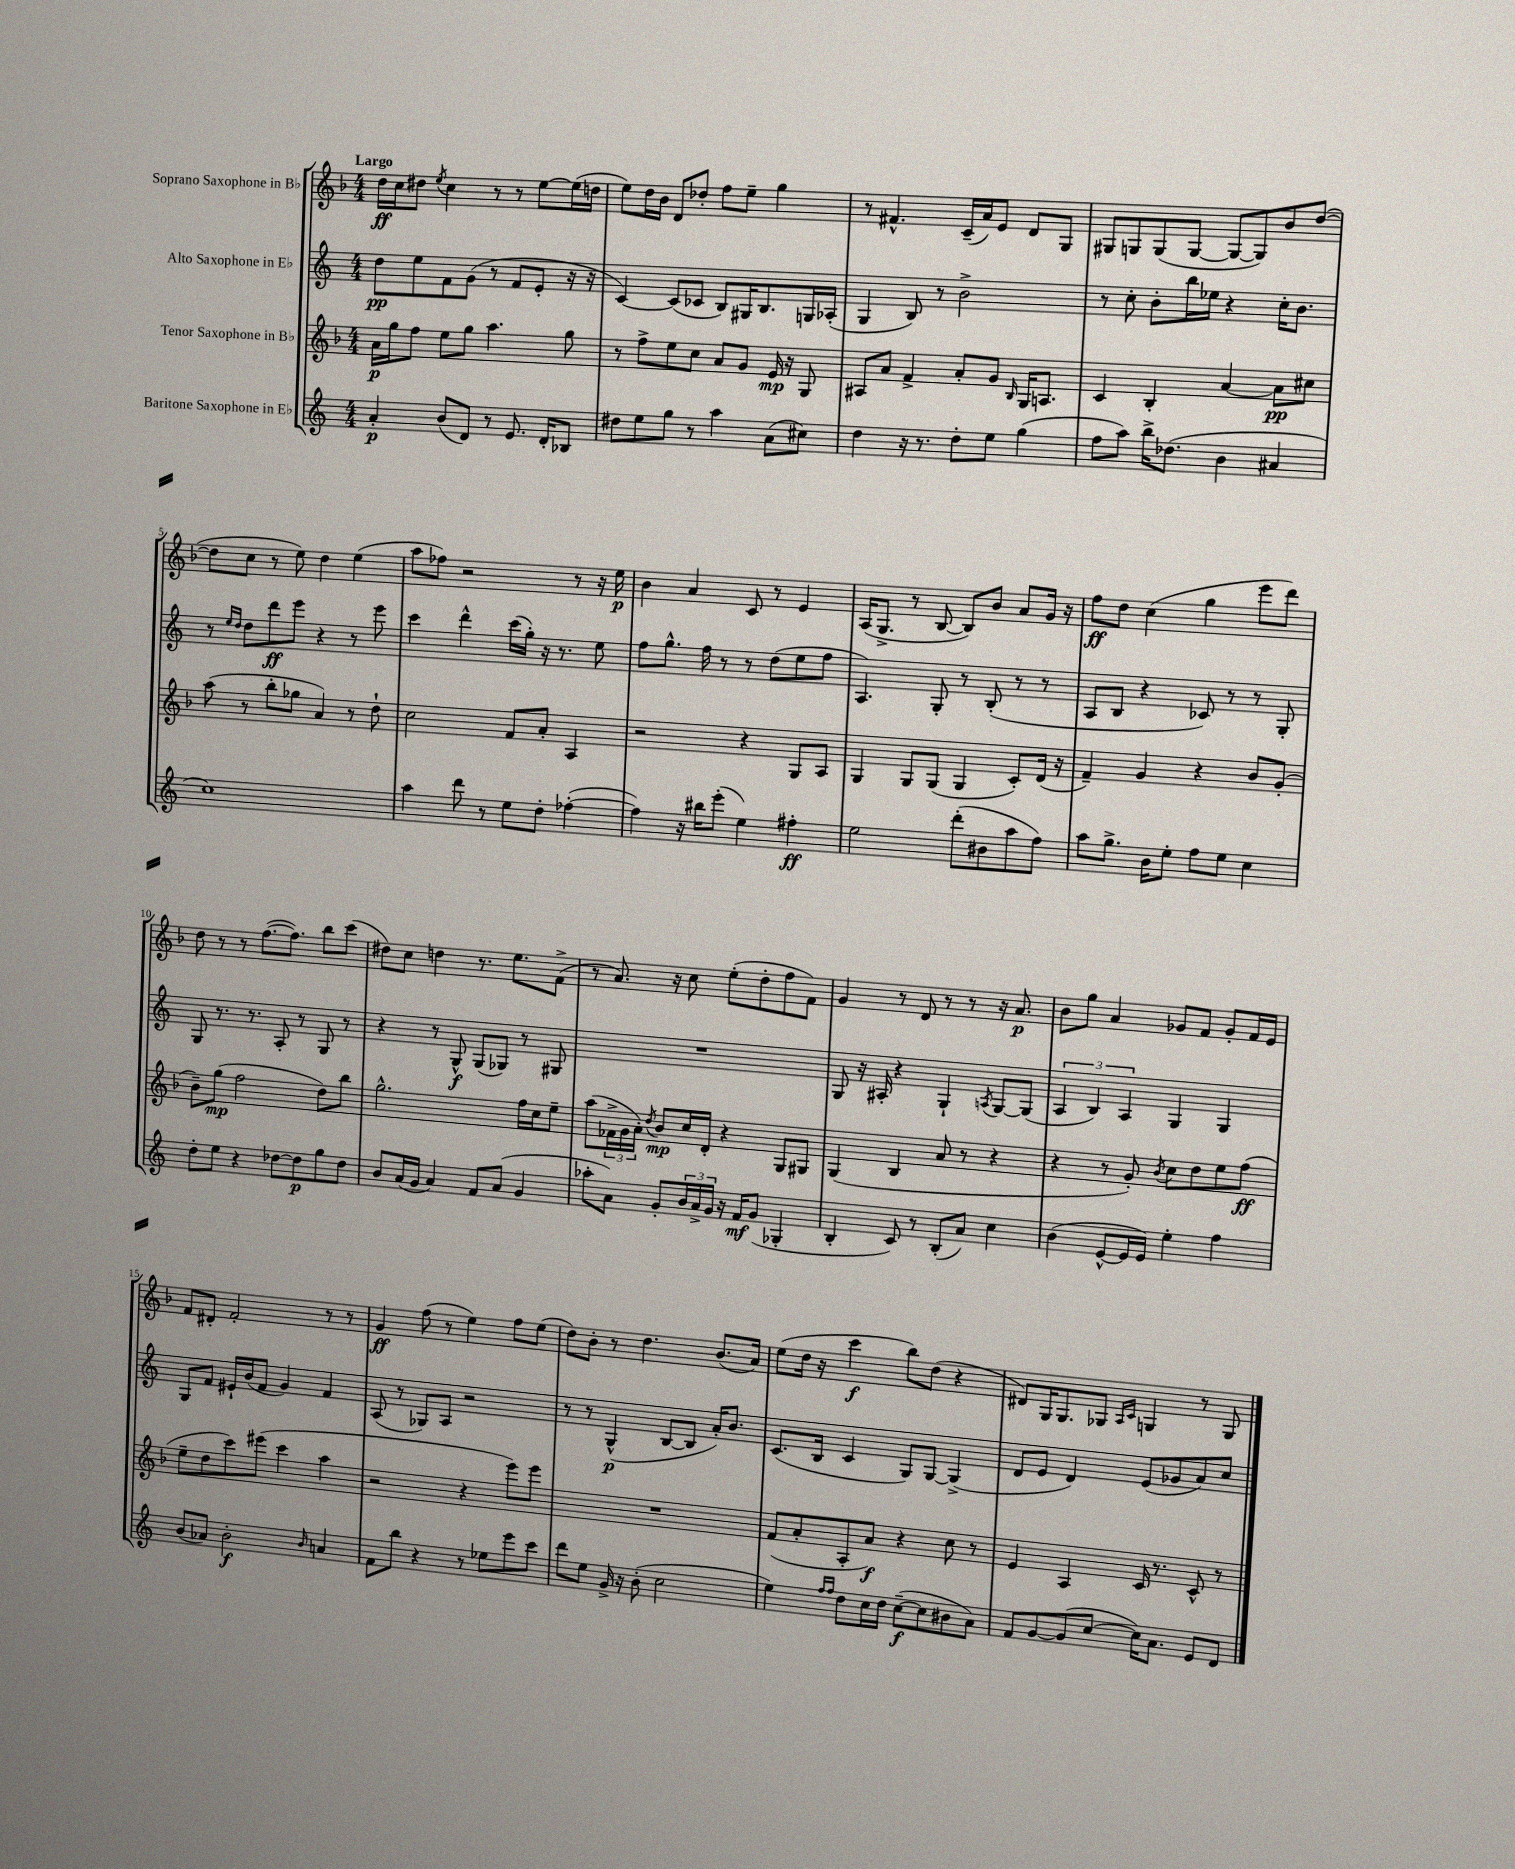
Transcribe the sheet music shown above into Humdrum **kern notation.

**kern	**kern	**kern	**kern
*staff4	*staff3	*staff2	*staff1
*clefG2	*clefG2	*clefG2	*clefG2
*k[]	*k[b-]	*k[]	*k[b-]
*M4/4	*M4/4	*M4/4	*M4/4
4a'	16a	8dd	16dd
.	16gg	.	16cc
.	8ff	8ee	8dd#
.	.	.	8qee
(8b	8ee	8f	4cc
8d)	8gg	(8g	.
8r	4.aa	8r	8r
8.e	.	8f	8r
.	.	8e'	[8ee
16d'	.	.	.
8B-	8gg	16r	(16ee]
.	.	16r	16dd
=	=	=	=
8dd#	8r	[4c)	8ee)
8ee	8ff^	.	16dd
.	.	.	16b-
8gg	8ee	(8c]	8d
8r	8cc	8c-	8dd-'
4aa	8a	8B)	8ff
.	8g	16G#	8ee~
.	.	8.B	.
(8a	16e	.	4gg
.	16r	.	.
8cc#)	8G	16G	.
.	.	(16A-'	.
=	=	=	=
4dd	8A#	4G	8r
.	8a	.	4.f#^^
16r	4f^	8B)	.
8.r	.	.	.
.	.	8r	.
8dd'	8a'	2b^	(16c~
.	.	.	16a)
8ee	8g	.	8e
.	16qqB-	.	.
(4gg	16G	.	8d
.	8.A	.	.
.	.	.	8G
=	=	=	=
8ff	4c	8r	8G#
8aa)	.	8cc'	8G
16bb^	4B-'	8b'	(8G
(8.dd-	.	.	.
.	.	16bb	[8G
.	.	16ee-	.
4b	[4a	4r	8G_
.	.	.	8G])
4a#	8a]	16cc'	8b-
.	.	8.b	.
.	8cc#	.	([8dd
=	=	=	=
1cc)	(8aa	8r	8dd]
.	.	16qqee	.
.	.	16qqdd	.
.	8r	8dd	8cc
.	8bb-'	8ddd	8r
.	8gg-	8eee	8ee)
.	4a)	4r	4dd
.	8r	8r	(4ee
.	8dd`	8eee	.
=	=	=	=
4aa	2cc	4ccc	8aa
.	.	.	8ff-)
8ddd	.	4ddd^^	2r
8r	.	.	.
8ee	8f	(16ccc	.
.	.	16gg')	.
8dd'	8a'	16r	.
.	.	8.r	.
([4ff-'	4A	.	8r
.	.	8ee	16r
.	.	.	16ee
=	=	=	=
4ff-])	2r	8ff	4b-
.	.	8.gg^^	.
16r	.	.	4a
16bb#	.	16ff	.
(8eee'	.	8r	.
4ee)	4r	8r	8c
.	.	(8dd	8r
4ff#'	8G	8ee	4e
.	8A	8ff	.
=	=	=	=
2ee	4G	4.A)	(16A
.	.	.	8.G^
.	8G	.	8r
.	(8G	8G'	[8B-
(8ddd'	4G	8r	8B-])
8b#	.	(8B'	8b-
8aa	8c')	8r	8a
8ff)	(16d	8r	16g
.	16r	.	16r
=	=	=	=
8aa	4f~)	8A	8ff
8.gg^	.	8B	8dd
.	4g	4r	(4cc
16b	.	.	.
8ee'	.	.	.
8ff	4r	8c-)	4gg
8ee	.	8r	.
4cc	8b-	8r	8eee
.	(8g'	8G'	8ddd)
=	=	=	=
8dd'	8b-~)	8G	8dd
8ee	(8gg	8.r	8r
4r	2ff	.	8r
.	.	8.r	.
.	.	.	([8.ff
[8dd-	.	8A'	.
.	.	.	8.ff])
8dd-]	.	8r	.
8gg	8dd)	8G	8bb-
8dd-	8bb-	8r	(8ccc
=	=	=	=
8b	2.gg^^	4r	8dd#)
(16a	.	.	8cc
16g	.	.	.
4a)	.	8r	4dd
.	.	8G^^	.
8f	.	(8G	8.r
(8a	.	8G-)	.
.	.	.	8.ee
4g	16ff	8r	.
.	16cc	.	.
.	8ee~	8G#	(8f^
=	=	=	=
8aa-'	(8aa	1r	8r
8a)	24f-^	.	8.a)
.	24g	.	.
.	24a')	.	.
.	8qdd	.	.
8g'	8b-	.	.
.	.	.	16r
24b	16cc	.	8cc
24a^	.	.	.
.	16d'	.	.
24g	.	.	.
16r	4r	.	(8ee'
16f	.	.	.
(8g	.	.	8dd'
4G-'	8G	.	8ff
.	8G#	.	8f)
=	=	=	=
4B'	(4G	8G	4g
.	.	16r	.
.	.	16A#'	.
8c)	4B-	4r	8r
8r	.	.	8d
(8B'	8a	4G`	8r
8a)	8r	.	8r
.	.	8qA	.
4cc	4r	[8G	16r
.	.	.	8.a
.	.	(8G]	.
=	=	=	=
(4b	4r	6A	8b-
.	.	.	8gg
.	.	6B)	.
[8e^^	8r	.	4a
.	.	6A	.
16e]	8g')	.	.
16e)	.	.	.
.	8qb-	.	.
4ee'	8cc	4G	8g-
.	8dd	.	8f
4ff	8ee	4G	8g-'
.	(8ff	.	16f
.	.	.	16e
=	=	=	=
(8b	8ee~	8G	8f
8a-)	8dd	8f	8d#'
2b'	8ccc)	16e#`	2f'
.	.	(16b	.
.	(8eee#	8f	.
.	4ccc	4g)	.
16qqb	.	.	.
4a	4aa	4f	8r
.	.	.	8r
=	=	=	=
8f	2r	(8A	4g
8bb	.	8r	.
4r	.	8G-)	(8ff
.	.	8A	8r
8r	4r	2r	4ee)
8ee-	.	.	.
8eee	8eee)	.	8ff
8ccc	8eee	.	(8ee
=	=	=	=
8ddd	1r	8r	8dd)
8ee	.	8r	8b-'
16g^	.	(4G^^	8r
16r	.	.	.
(8b'	.	.	4.dd
2cc	.	[8B	.
.	.	8B]	.
.	.	16a')	(8.b-
.	.	8.b	.
.	.	.	16a)
=	=	=	=
4ee)	(8f	(8.c	(8ee
.	8a'	.	16dd
.	.	16B	16r
16qqff	.	.	.
16qqff	.	.	.
8dd	8A'	4c	4ccc
16cc	8a)	.	.
16dd	.	.	.
([8cc~	4r	8G)	8bb-)
8cc]	.	[8G	(8dd
8b#	8cc	(4G^]	4r
8a)	8r	.	.
=	=	=	=
8f	4e	8d	8d#)
[8g	.	8e	16G
.	.	.	8.G
(8g]	4A	4d)	.
[8cc	.	.	8G-
.	.	.	16qqA
.	.	.	16qqc
16cc])	16c	(8e	4G
8.a	8.r	.	.
.	.	8g-	.
8e	8c^^	8a)	8r
8d	8r	8cc	8G
==	==	==	==
*-	*-	*-	*-
